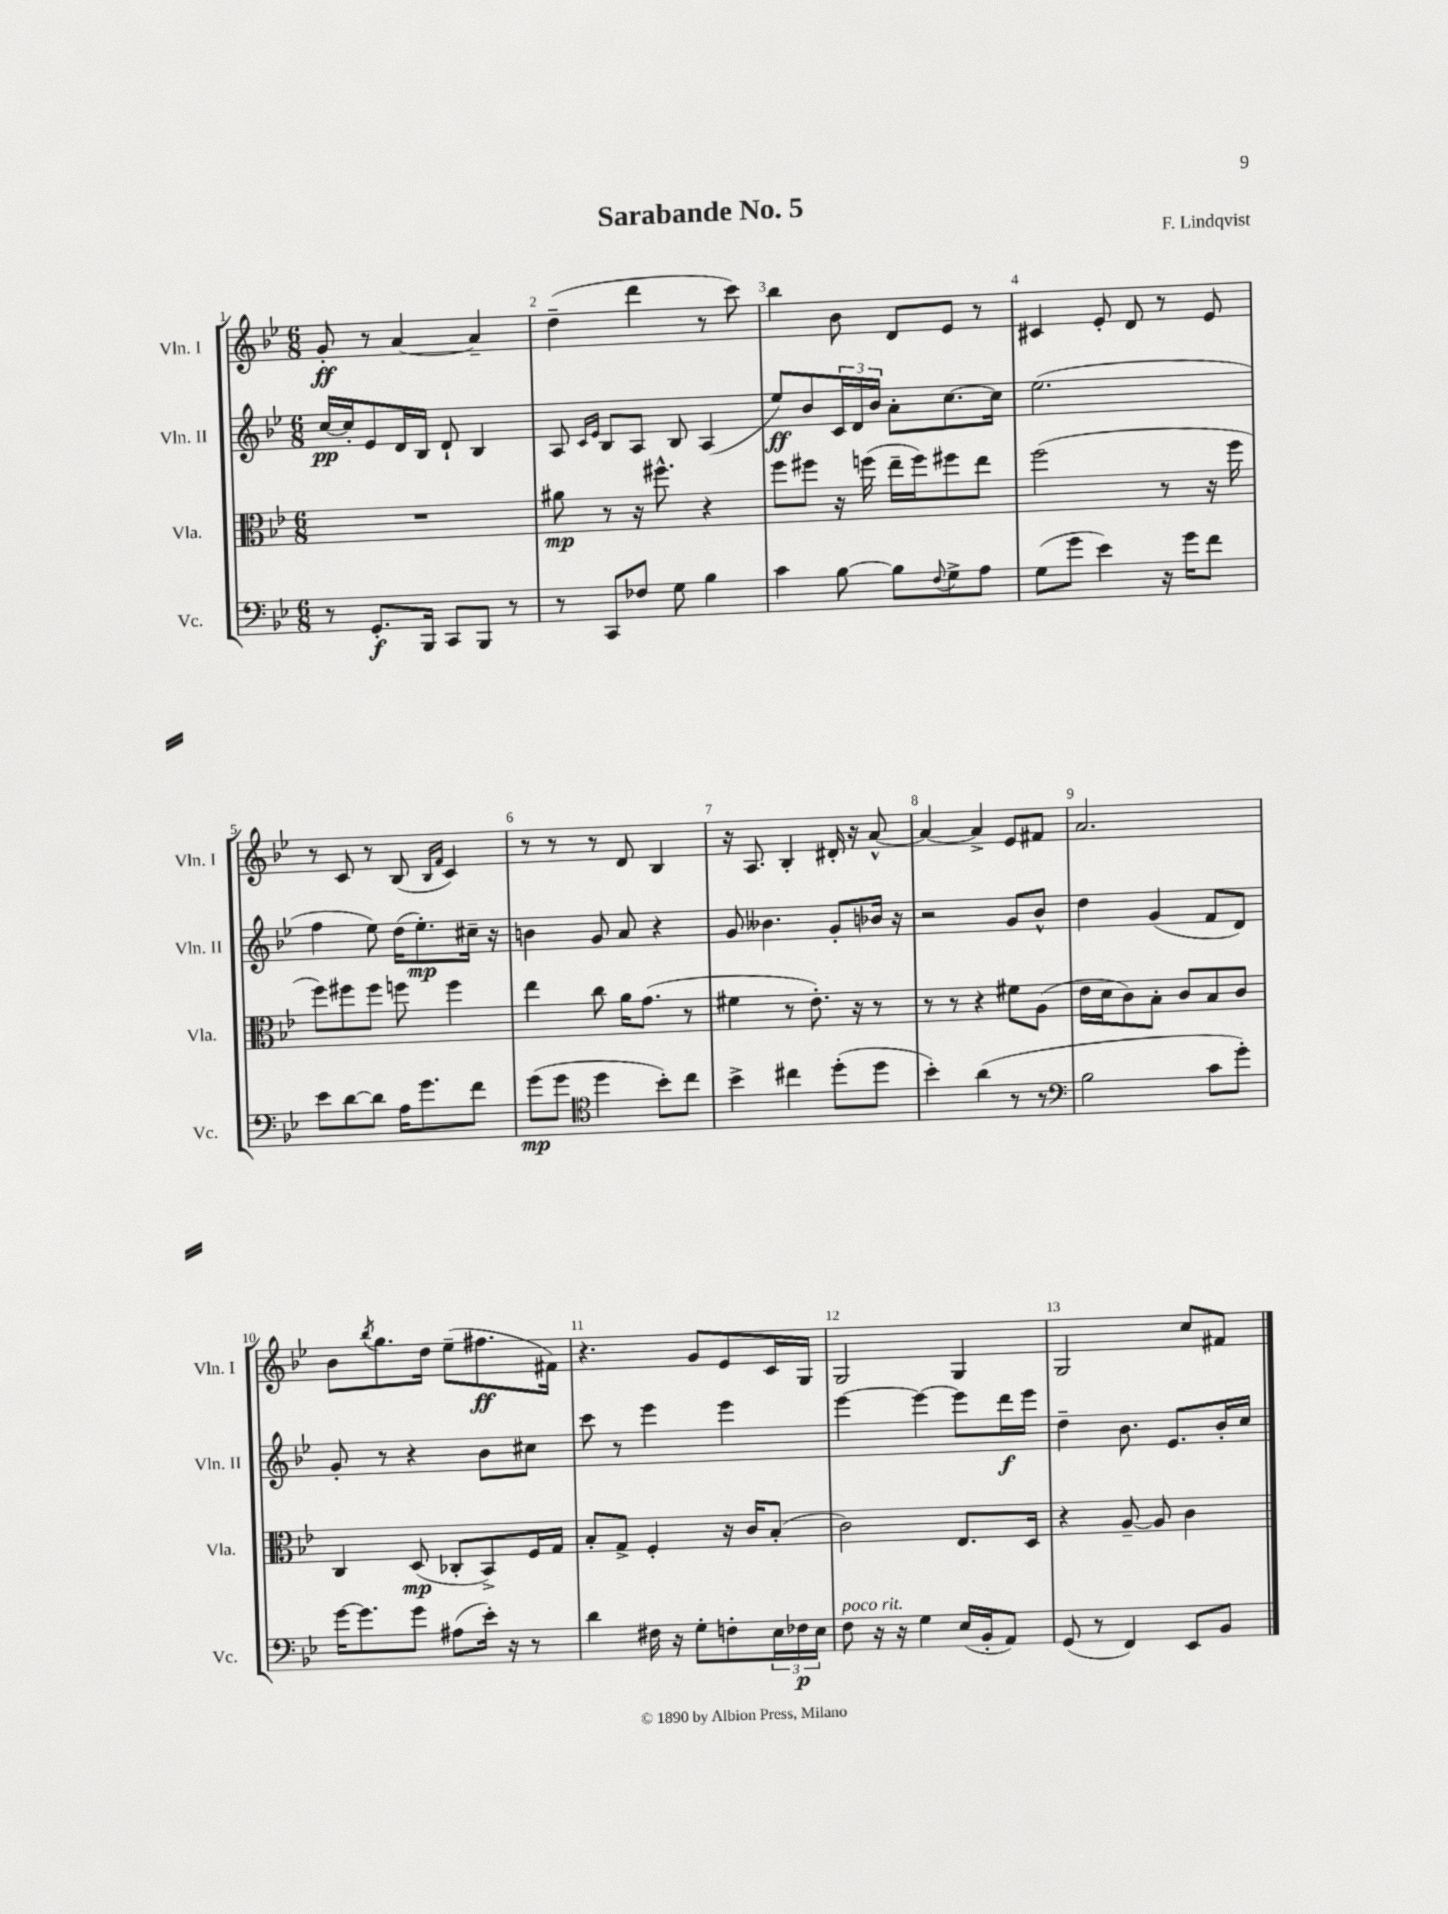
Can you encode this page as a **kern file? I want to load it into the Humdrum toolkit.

**kern	**kern	**kern	**kern
*staff4	*staff3	*staff2	*staff1
*clefF4	*clefC3	*clefG2	*clefG2
*k[b-e-]	*k[b-e-]	*k[b-e-]	*k[b-e-]
*M6/8	*M6/8	*M6/8	*M6/8
8r	2.r	[16cc	8g'
.	.	16cc']	.
8.GG'	.	8e-	8r
.	.	16d	[4a
16BBB-	.	16B-	.
8CC	.	8d`	.
8BBB-	.	4B-	4a~]
8r	.	.	.
=	=	=	=
8r	8a#	8A	(4dd~
.	.	16qqc	.
.	.	16qqe-	.
8CC	8r	8B-	.
8F-	16r	8A	4ddd
.	8.ff#^^	.	.
8G	.	8B-	.
4B-	4r	(4A	8r
.	.	.	8ccc)
=	=	=	=
4c	8ff	8ee-)	4bb-
.	8ff#	8b-	.
[8B-	16r	24c	8b-
.	.	24d	.
.	(16ff	.	.
.	.	24b-	.
8B-]	16ee-~	8a'	8d
.	16ff)	.	.
8qqF	.	.	.
8G^	8ff#	[8.cc	8e-
8A	8ee-	.	8r
.	.	16cc]	.
=	=	=	=
(8G	(2ff	(2.ee-	4c#
8g	.	.	.
4e-)	.	.	8e-'
.	.	.	8d
16r	8r	.	8r
16g	.	.	.
8f	16r	.	8e-
.	16ff	.	.
=	=	=	=
8e-	8ff)	4ff	8r
[8d	8ff#	.	8c
8d]	8ff#	8ee-)	8r
16A	8ff	(16dd	(8B-
8.g	.	8.ee-')	.
.	.	.	16qqB-
.	.	.	16qqf
.	4ff	.	4c)
8f	.	16cc#~	.
.	.	16r	.
=	=	=	=
(8g	4ee-	4b	8r
8g	.	.	8r
*clefC4	*	*	*
4dd	8cc	8g	8r
.	16a	8a	8d
.	(8.g	.	.
8b-')	.	4r	4B-
8cc	8r	.	.
=	=	=	=
4b-^	4f#	8g	16r
.	.	.	8.A
.	.	4.b--	.
4cc#	8r	.	4B-'
.	8.e-')	.	.
(8dd'	.	8g'	16d#'
.	16r	.	16r
8dd	8r	16b-	[8a^^
.	.	16r	.
=	=	=	=
4b-')	8r	2r	4a_
.	8r	.	.
(4a	4r	.	4a^]
8r	8f#	8g	8e-
8r	(8A	8b-^^	8f#
=	=	=	=
*clefF4	*	*	*
2B-	16e-	4dd	2.a
.	16d	.	.
.	8c)	.	.
.	8B-'	(4g	.
.	8c	.	.
8c	8B-	8f	.
8g')	8c	8d)	.
=	=	=	=
[16g	4C	8g'	8b-
8.g]	.	.	.
.	.	.	8qbb-
.	.	8r	8.gg
8g	(8D	4r	.
.	.	.	16dd
(8A#	8C-'	.	(8ee-~
16e-')	8BB-^)	8b-	8.ff#
16r	.	.	.
8r	16F	8cc#	.
.	16G	.	16f#)
=	=	=	=
4d	8B-'	8ccc	4.r
.	8G^	8r	.
16F#	4F'	4eee-	.
16r	.	.	.
8G'	.	.	8g
8F'	16r	4eee-	8e-
.	16c	.	.
24E-	(8B-'	.	16c
24F-	.	.	.
.	.	.	16G
24E-	.	.	.
=	=	=	=
8F	2c)	[4eee-	2G
16r	.	.	.
16r	.	.	.
4G	.	4eee-_	.
(16E-	8.E-	8eee-]	4G
16BB-'	.	.	.
8AA)	.	16ddd	.
.	16D	16eee-	.
=	=	=	=
(8GG	4r	4dd~	2G
8r	.	.	.
4FF)	[8A~	8.b-	.
.	8A]	.	.
.	.	8.e-	.
8EE-	4c	.	8cc
8BB-	.	16b-'	8f#
.	.	16cc	.
==	==	==	==
*-	*-	*-	*-
